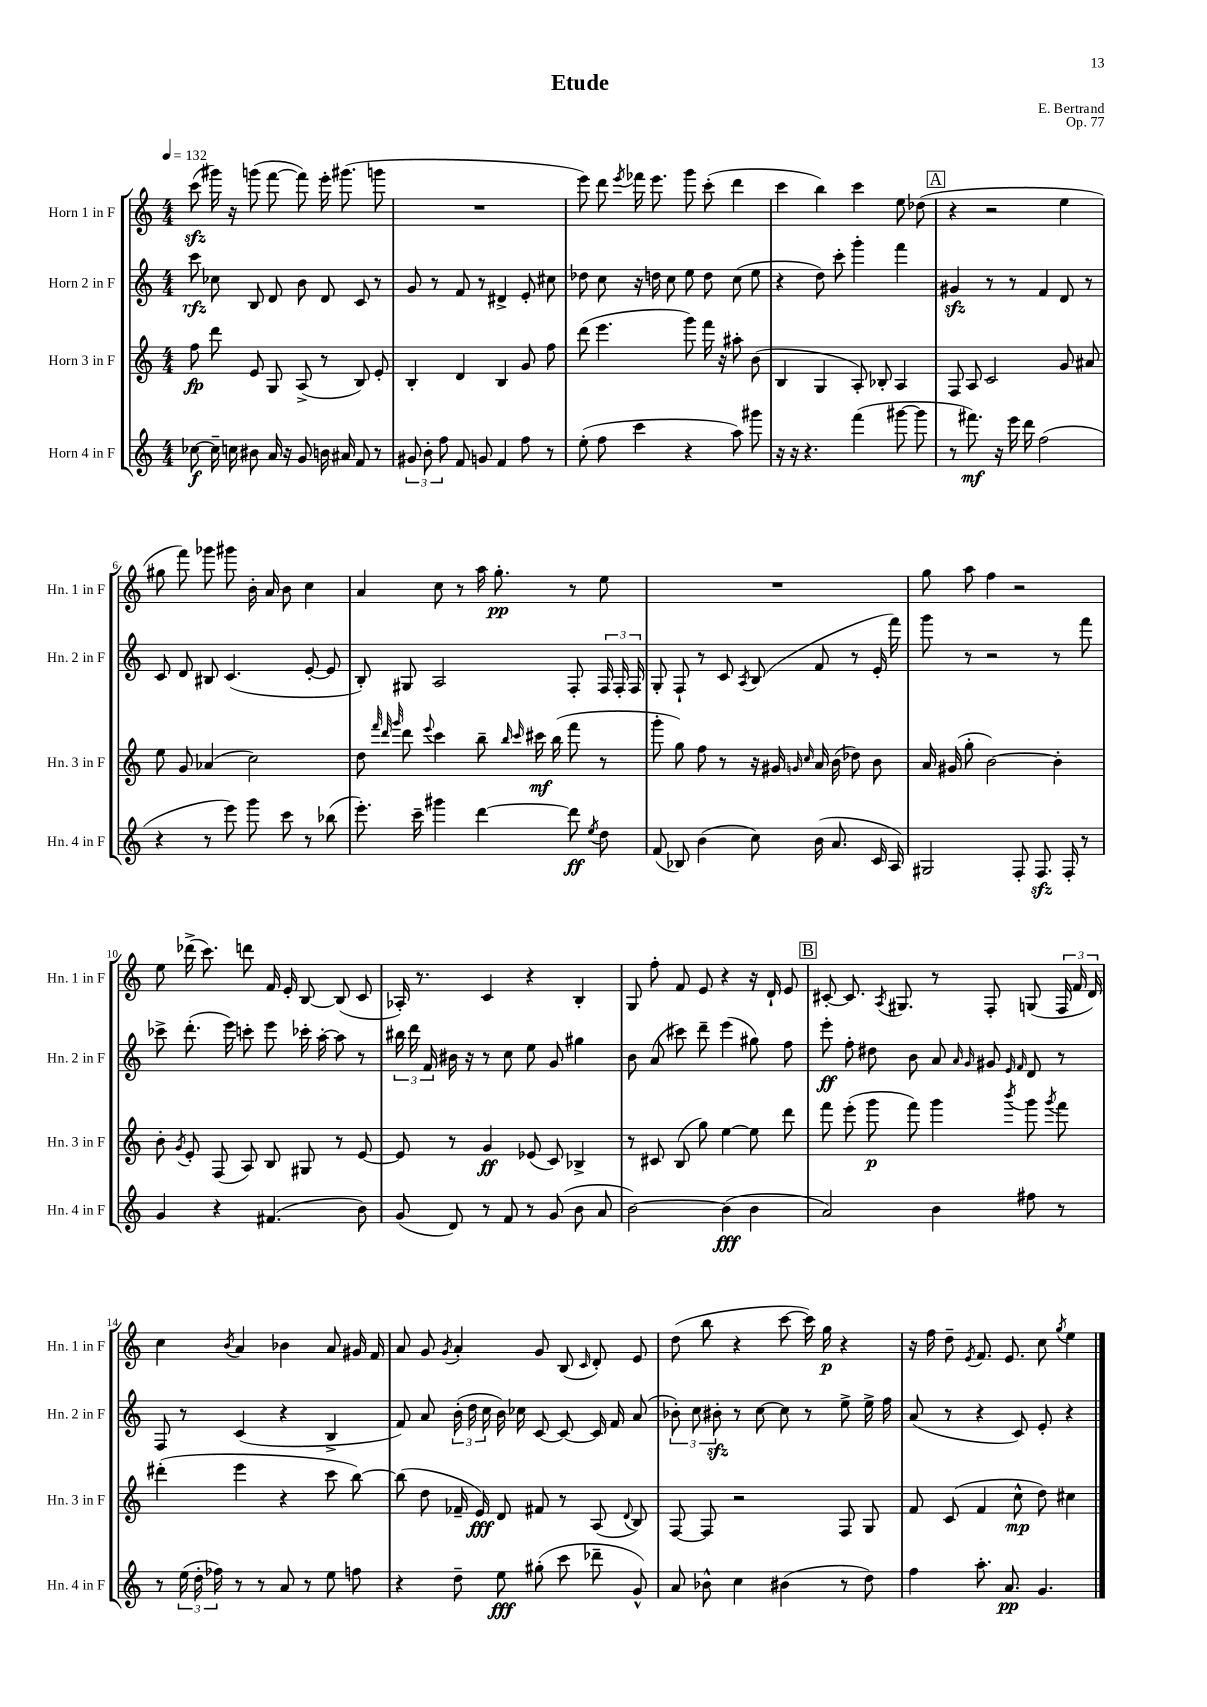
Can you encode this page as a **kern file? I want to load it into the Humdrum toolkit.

**kern	**kern	**kern	**kern
*staff4	*staff3	*staff2	*staff1
*clefG2	*clefG2	*clefG2	*clefG2
*k[]	*k[]	*k[]	*k[]
*M4/4	*M4/4	*M4/4	*M4/4
*MM132	*MM132	*MM132	*MM132
[8cc-\	8ff\	8ccc\	(8ccc\
16cc-~\]	8ddd\	8cc-\	16ggg#\)
16cc\	.	.	16r
8b#\	8e/	8B/	(8ggg\
16a/	8G/	8d/	[8fff\
16r	.	.	.
8g/	(8A^/	8b\	8fff\])
16b\	8r	8d/	16eee'\
16a#/	.	.	(8.ggg#\
8f/	8B/)	8c/	.
8r	8e'/	8r	8ggg\
=	=	=	=
12g#/	4B'/	8g/	1r
12b'\	.	.	.
.	.	8r	.
12ff\	.	.	.
8f/	4d/	8f/	.
8g/	.	8r	.
4f/	4B/	4d#^/	.
8ff\	8g/	8e'/	.
8r	8ff\	8cc#\	.
=	=	=	=
(8ee'\	(8ddd\	8dd-\	8eee\)
8ff\	4.eee\	8cc\	8ddd\
.	.	.	8qeee/
4ccc\	.	16r	16fff-\
.	.	16dd\	8.eee\
.	.	8cc\	.
4r	8ggg\)	8ee\	8ggg\
.	16fff\	8dd\	(8ccc'\
.	16r	.	.
8aa\)	8aa#'\	(8cc\	4ddd\
8ggg#\	(8b\	8ee\	.
=	=	=	=
16r	4B/	4r	4ccc\
16r	.	.	.
4.r	.	.	.
.	4G/	8dd\)	4bb\)
.	.	8ccc'\	.
(4fff\	8A'/)	4ggg'\	4ccc\
.	8B-'/	.	.
[8ggg#\	4A/	4fff\	8ee\
8ggg#\]	.	.	(8dd-\
=	=	=	=
8r	8F/	4g#/	4r
8.fff#\)	8A/	.	.
.	2c/	8r	2r
16r	.	.	.
16eee\	.	8r	.
16ddd\	.	.	.
(2ff\	.	4f/	.
.	8g/	8d/	4ee\
.	8a#/	8r	.
=	=	=	=
4r	8ee\	8c/	8gg#\
.	8g/	8d/	8fff\)
8r	(4a-/	8B#/	8ggg-\
8eee\)	.	(4.c/	8ggg#\
8ggg\	2cc\)	.	16b'\
.	.	.	16a/
8ccc\	.	.	8b\
8r	.	[8e'/	4cc\
(8bb-\	.	8e/]	.
=	=	=	=
8.eee'\)	8dd\	8B'/)	4a/
.	32qqfff/	.	.
.	32qqddd/	.	.
.	32qqggg/	.	.
.	8ddd\	8G#/	.
16ccc~\	.	.	.
.	8qqeee/	.	.
4ggg#\	4ccc\	2A/	8cc\
.	.	.	8r
[4ddd\	8bb~\	.	16aa\
.	.	.	8.gg'\
.	16qqbb/	.	.
.	16qqccc/	.	.
.	16ccc#\	.	.
.	(16bb\	.	.
8ddd\]	8fff\	8F'/	8r
8qee/	.	.	.
8dd\	8r	24F/	8ee\
.	.	24F'/	.
.	.	24F/	.
=	=	=	=
(8f/	8ggg'\	8G'/	1r
8B-/)	8gg\)	8F`/	.
(4b\	8ff\	8r	.
.	8r	8c/	.
.	.	8qA/	.
8cc\)	16r	(8B/	.
.	16g#/	.	.
.	16qqg/	.	.
.	16qqcc/	.	.
(16b\	16a/	8f/	.
8.a/	(16b\	.	.
.	8dd-\)	8r	.
16c/	8b\	16e'/	.
16A/)	.	16fff\)	.
=	=	=	=
2G#/	16a/	8ggg\	8gg\
.	(16g#/	.	.
.	8gg'\	8r	8aa\
.	[2b\)	2r	4ff\
8F'/	.	.	2r
8.F/	.	.	.
.	4b'\]	8r	.
16F'/	.	.	.
8r	.	8fff\	.
=	=	=	=
4g/	8b'\	8ccc-^\	8ee\
.	8qg/	.	.
.	8e'/	(8.ddd'\	(16ddd-^\
.	.	.	8.ccc\)
4r	(8F/	.	.
.	.	16eee\)	.
.	8A/)	8ccc'\	8ddd\
(4.f#/	8B/	8eee\	16f/
.	.	.	16e'/
.	8G#/	16ccc-'\	[8B/
.	.	[16aa'\	.
.	8r	8aa\]	(8B/]
8b\)	[8e/	8r	8c/
=	=	=	=
(8g/	8e/]	24bb#\	16A-'/)
.	.	24ddd\	.
.	.	.	8.r
.	.	24f/	.
8d/)	8r	16b#\	.
.	.	16r	.
8r	4g/	8r	4c/
8f/	.	8cc\	.
8r	(8e-/	8ee\	4r
(8g/	8c/)	8g/	.
8b\	4B-^/	4gg#\	4B'/
8a/	.	.	.
=	=	=	=
[2b\)	8r	8b\	8G/
.	8c#/	(8a/	8ff'\
.	(8B/	8ccc#\)	8f/
.	8gg\)	8ddd~\	8e/
(4b\]	[4ee\	(4eee\	4r
4b\	8ee\]	8gg#\)	16r
.	.	.	16d`/
.	8ddd\	8ff\	8e/
=	=	=	=
2a/)	8fff\	8eee'\	[8c#'/
.	(8eee'\	8ff'\	8.c#/]
.	8ggg\	8dd#\	.
.	.	.	8qA/
.	.	.	8.G#/
.	8fff\)	8b\	.
4b\	4ggg\	8a/	8r
.	.	16qqa/	.
.	.	16qqg/	.
.	.	8g#/	8F'/
.	.	16qqe/	.
.	8qbbb/	16qqf/	.
8ff#\	8ggg\	8d/	(8G/
.	8qggg/	.	.
8r	8fff\	8r	24F/
.	.	.	24f/
.	.	.	24d/)
=	=	=	=
8r	(4ddd#'\	8F/	4cc\
(24ee\	.	8r	.
24dd'\	.	.	.
24ff-\)	.	.	.
.	.	.	8qb/
8r	4eee\	(4c/	4a/
8r	.	.	.
8a/	4r	4r	4b-\
8r	.	.	.
8ee\	8ccc\	4B^/	8a/
8ff\	[8bb\)	.	16g#/
.	.	.	16f/
=	=	=	=
4r	(8bb\]	8f/)	8a/
.	8dd\	8a/	8g/
.	.	.	8qg/
8dd~\	16f-~/	(24b'\	4a'/
.	.	24dd\	.
.	16e/)	.	.
.	.	24cc\	.
8ee\	8d/	16b\)	.
.	.	16cc-\	.
(8gg#'\	8f#/	[8c/	8g/
8ccc\	8r	8c/_	(8B/
.	.	.	16qqc/
8ddd-~\	(8A/	16c/]	8d'/)
.	.	16f/	.
.	8qqd/	.	.
8g^^/)	8B/)	(8a/	8e/
=	=	=	=
8a/	[8F/	12b-'\)	(8dd\
.	.	12cc\	.
8b-^^\	8F/]	.	8bb\
.	.	12b#'\	.
4cc\	2r	8r	4r
.	.	[8cc\	.
(4b#\	.	8cc\]	[8ccc\
.	.	8r	16ccc\])
.	.	.	16gg\
8r	8F/	8ee^\	4r
8dd\)	8G/	16ee^\	.
.	.	16ff\	.
=	=	=	=
4ff\	8f/	(8a/	16r
.	.	.	16ff\
.	(8c/	8r	8dd~\
.	.	.	8qe/
8.aa'\	4f/	4r	8.f/
8.a/	.	.	8.e/
.	8cc^^\	8c/)	.
4.g/	8dd\)	8e'/	8cc\
.	.	.	8qgg/
.	4cc#\	4r	4ee\
==	==	==	==
*-	*-	*-	*-
